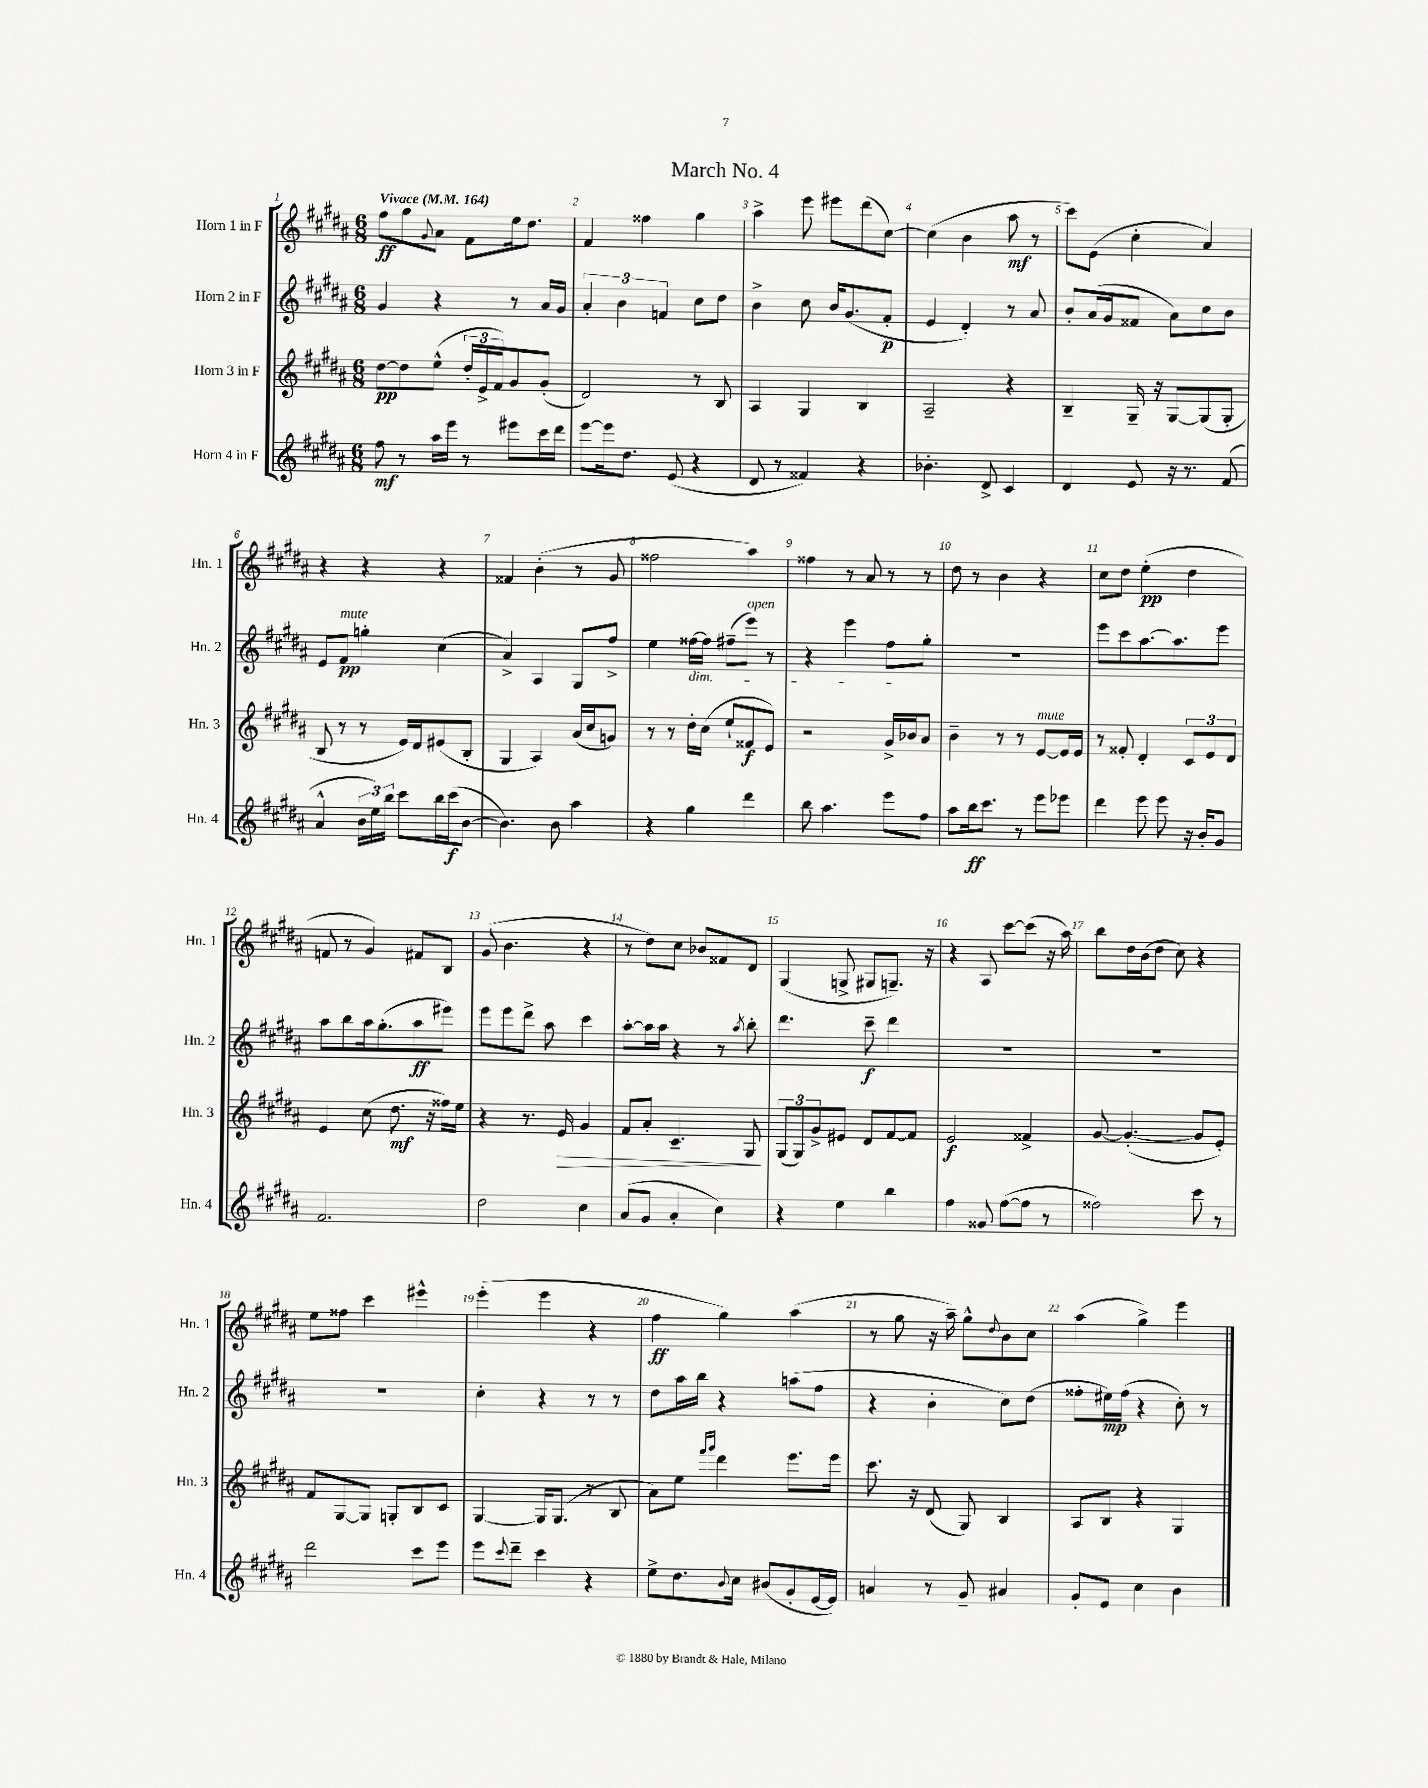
\header { title = "March No. 4" }
<<
\new StaffGroup <<
\new Staff = "s0" \with { instrumentName = "Horn 1 in F" shortInstrumentName = "Hn. 1" } {
    \clef treble \key b \major \numericTimeSignature \time 6/8 \tempo "Vivace" 4 = 164
    fis''8\ff gis''8 \appoggiatura { gis'8 } ais'8 fis'8 e''16 dis''8. |
    fis'4 fisis''4 gis''4 |
    ais''4-> e'''8 eis'''8 dis'''8( cis''8~) |
    cis''4( b'4 ais''8\mf r8 |
    cis'''8) e'8( cis''4-. ais'4) |
    r4 r4 r4 |
    fisis'4 b'4-.( r8 gis'8 |
    fisis''2 ais''4) |
    fisis''4 r8 ais'8 r8 r8 |
    dis''8 r8 b'4 r4 |
    cis''8 dis''8 e''4-.\pp( dis''4 |
    f'8 r8 gis'4) fis'8 b8 |
    gis'8( b'4. r4 |
    r8 dis''8) cis''8 bes'8 fisis'8 dis'8 |
    gis4( g8-> gis8 g8.--) r16 |
    r4 ais8 cis'''8~ cis'''8( r16 ais''16) |
    b''8 dis''16 b'16( dis''8 cis''8) r4 |
    e''8 fisis''8 cis'''4 eis'''4-^ |
    e'''4-.( e'''4 r4 |
    fis''4\ff gis''4) ais''4( |
    r8 gis''8 r16 ais''16--) gis''8-^ \appoggiatura { dis''8 } b'8 cis''8 |
    ais''4( gis''4->) e'''4 \bar "|." |
}
\new Staff = "s1" \with { instrumentName = "Horn 2 in F" shortInstrumentName = "Hn. 2" } {
    \clef treble \key b \major \numericTimeSignature \time 6/8
    gis'4 r4 r8 ais'16 gis'16 |
    \tuplet 3/2 { ais'4-. b'4 f'4 } cis''8 dis''8 |
    b'4-> cis''8 b'16 gis'8.( fis'8-.\p |
    e'4 dis'4-.) r8 ais'8 |
    b'8-. ais'16( gis'16 fisis'8 ais'8) cis''8 b'8 |
    e'8 fis'8\pp^\markup { \italic "mute" } g''4-. cis''4( |
    ais'4->) ais4 gis8 fis''8-> |
    e''4 fisis''16~\dim fisis''16 fis''8--( e'''8^\markup { \italic "open" }) r8 |
    r4 e'''4 fis''8\! gis''8-. |
    R2. |
    e'''8 cis'''8 ais''8.~ ais''8. e'''8 |
    ais''8 b''8 ais''16 gis''8.-.( ais''8\ff eis'''8) |
    e'''8 e'''8 dis'''8-> ais''8 cis'''4 |
    ais''8~-. ais''16 ais''16 r4 r8 \acciaccatura { ais''8 } b''8-. |
    dis'''4. cis'''8--\f dis'''4 |
    R2. |
    R2. |
    R2. |
    cis''4-. r4 r8 r8 |
    dis''8 ais''16 b''16 r4 a''8( fis''8 |
    r4 b'4-. cis''8) dis''8( |
    fisis''8-. eis''16\mp) fisis''16( r4 cis''8-.) r8 \bar "|." |
}
\new Staff = "s2" \with { instrumentName = "Horn 3 in F" shortInstrumentName = "Hn. 3" } {
    \clef treble \key b \major \numericTimeSignature \time 6/8
    dis''8~\pp dis''8 e''8-^( \tuplet 3/2 { dis''16-. e'16-> fis'16) } gis'8 gis'8-.( |
    dis'2) r8 b8 |
    ais4 gis4 b4 |
    ais2-- r4 |
    b4-- gis16-- r16 gis8~ gis8( gis8-. |
    b8 r8 r8 e'16) dis'16 eis'8( b8-. |
    gis4 ais4) ais'16( cis''16 g'8) |
    r8 r8 dis''16-. cis''16( e''8-! fisis'8\f e'8) |
    r2 gis'16-> bes'16 ais'8 |
    b'4-- r8 r8 e'8~^\markup { \italic "mute" } e'16 e'16 |
    r8 fisis'8-. dis'4-. \tuplet 3/2 { cis'8 e'8 dis'8 } |
    e'4 cis''8( dis''8.\mf r16 fisis''16) e''16 |
    r4 r8. e'16\> gis'4 |
    fis'8 ais'8-. cis'4.-- gis8\! |
    \tuplet 3/2 { gis8( gis8) gis'8-> } eis'8 dis'8 fis'8~ fis'8 |
    e'2\f fisis'4-> |
    gis'8~ gis'4.~-.( gis'8 e'8-.) |
    fis'8 gis8~ gis8 g8-. b8 cis'8 |
    gis4~ gis16 gis8.( r8 b8 |
    ais'8) e''8 \grace { fis'''16 gis'''16 } dis'''4 e'''8. e'''16 |
    cis'''8. r16 dis'8( gis8) b4 |
    ais8 b8 r4 gis4 \bar "|." |
}
\new Staff = "s3" \with { instrumentName = "Horn 4 in F" shortInstrumentName = "Hn. 4" } {
    \clef treble \key b \major \numericTimeSignature \time 6/8
    fis''8\mf r8 ais''16 e'''16 r8 eis'''8 cis'''16 dis'''16 |
    e'''8~ e'''16 dis''8. e'8( r4 |
    dis'8 r8 fisis'4) r4 |
    bes'4.-. dis'8-> cis'4 |
    dis'4 e'8 r16 r8. fis'8( |
    ais'4-^ \tuplet 3/2 { b'16 e''16) b''16 } cis'''8 b''16 cis'''16\f( b'8~ |
    b'4.) b'8 ais''4 |
    r4 gis''4 dis'''4 |
    b''8 ais''4. e'''8 fis''8 |
    ais''8 b''16\ff cis'''8. r8 e'''8 ees'''8 |
    dis'''4 e'''8 e'''8 r16 b'16-. gis'8 |
    fis'2. |
    dis''2 cis''4 |
    ais'8( gis'8 ais'4-. cis''4) |
    r4 e''4 b''4 |
    fis''4 gisis'8 fis''8~( fis''8 r8 |
    fisis''2) cis'''8 r8 |
    dis'''2 cis'''8 e'''8 |
    e'''8 \appoggiatura { cis'''8 } dis'''8-- cis'''4 r4 |
    e''8-> dis''8. \appoggiatura { b'8 } cis''16 bis'8( gis'8-. e'16~ e'16) |
    a'4 r8 gis'8-- ais'4 |
    gis'8-. e'8 cis''4 b'4 \bar "|." |
}
>>
>>
\layout { \context { \Score \override BarNumber.break-visibility = ##(#f #t #t) barNumberVisibility = #all-bar-numbers-visible } }
